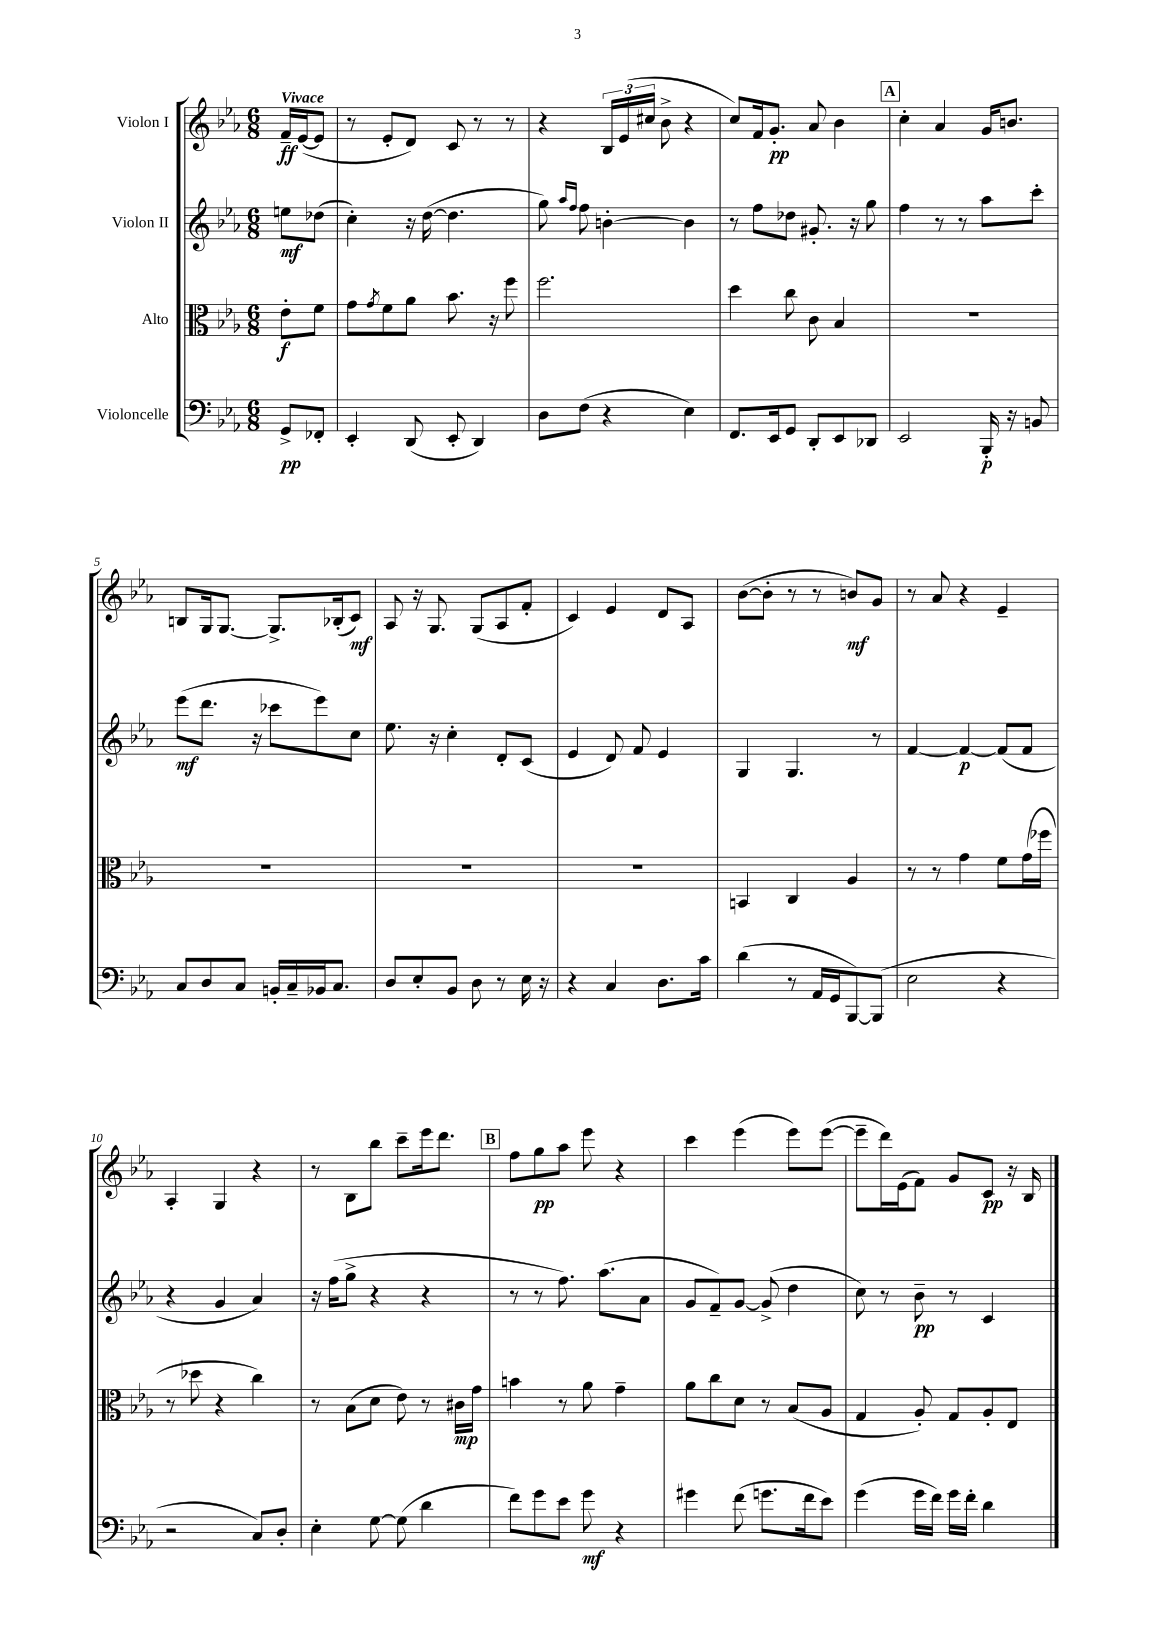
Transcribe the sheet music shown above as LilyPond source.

<<
\new StaffGroup <<
\new Staff = "s0" \with { instrumentName = "Violon I" } {
    \clef treble \key ees \major \numericTimeSignature \time 6/8 \partial 4 \tempo "Vivace"
    f'16--\ff ees'16~( ees'8 |
    r8 ees'8-. d'8) c'8 r8 r8 |
    r4 \tuplet 3/2 { bes16 ees'16( cis''16 } bes'8-> r4 |
    c''8) f'16 g'8.-.\pp aes'8 bes'4 |
    \mark \markup { \box "A" } c''4-. aes'4 g'16 b'8. |
    b8 g16 g8.~ g8.-> bes16-.( c'8\mf) |
    aes8 r16 g8. g8( aes8 f'8-. |
    c'4) ees'4 d'8 aes8 |
    bes'8~( bes'8-. r8 r8 b'8\mf) g'8 |
    r8 aes'8 r4 ees'4-- |
    aes4-. g4 r4 |
    r8 bes8 bes''8 c'''8-- ees'''16 d'''8. |
    \mark \markup { \box "B" } f''8 g''8\pp aes''8 ees'''8 r4 |
    c'''4 ees'''4( ees'''8) ees'''8~( |
    ees'''8-- d'''16) ees'16( f'8) g'8 c'8\pp r16 bes16 \bar "|." |
}
\new Staff = "s1" \with { instrumentName = "Violon II" } {
    \clef treble \key ees \major \numericTimeSignature \time 6/8 \partial 4
    e''8\mf des''8( |
    c''4-.) r16 d''16~( d''4. |
    g''8) \grace { aes''16 f''16 } f''8 b'4~-. b'4 |
    r8 f''8 des''8 gis'8.-. r16 g''8 |
    \mark \markup { \box "A" } f''4 r8 r8 aes''8 c'''8-. |
    ees'''8\mf( d'''8. r16 ces'''8 ees'''8) c''8 |
    ees''8. r16 c''4-. d'8-. c'8( |
    ees'4 d'8) f'8 ees'4 |
    g4 g4. r8 |
    f'4~ f'4~\p f'8( f'8 |
    r4 g'4 aes'4) |
    r16 f''16( g''8-> r4 r4 |
    \mark \markup { \box "B" } r8 r8 f''8.) aes''8.( aes'8 |
    g'8 f'8--) g'8~ g'8->( d''4 |
    c''8) r8 bes'8--\pp r8 c'4 \bar "|." |
}
\new Staff = "s2" \with { instrumentName = "Alto" } {
    \clef alto \key ees \major \numericTimeSignature \time 6/8 \partial 4
    ees'8-.\f f'8 |
    g'8 \acciaccatura { g'8 } f'8 aes'8 bes'8. r16 f''8 |
    f''2. |
    d''4 c''8 c'8 bes4 |
    \mark \markup { \box "A" } R2. |
    R2. |
    R2. |
    R2. |
    b,4 c4 aes4 |
    r8 r8 g'4 f'8 g'16( fes''16 |
    r8 des''8 r4 c''4) |
    r8 bes8( d'8 ees'8) r8 cis'16\mp g'16 |
    \mark \markup { \box "B" } b'4 r8 aes'8 g'4-- |
    aes'8 c''8 d'8 r8 bes8( aes8 |
    g4 aes8-.) g8 aes8-. ees8 \bar "|." |
}
\new Staff = "s3" \with { instrumentName = "Violoncelle" } {
    \clef bass \key ees \major \numericTimeSignature \time 6/8 \partial 4
    g,8->\pp fes,8-. |
    ees,4-. d,8( ees,8-. d,4) |
    d8 f8( r4 ees4) |
    f,8. ees,16 g,8 d,8-. ees,8 des,8 |
    \mark \markup { \box "A" } ees,2 bes,,16-.\p r16 b,8 |
    c8 d8 c8 b,16-. c16-- bes,16 c8. |
    d8 ees8-. bes,8 d8 r8 ees16 r16 |
    r4 c4 d8. c'16 |
    d'4( r8 aes,16 g,16 bes,,8~) bes,,8( |
    ees2 r4 |
    r2 c8) d8-. |
    ees4-. g8~ g8( d'4 |
    \mark \markup { \box "B" } f'8) g'8 ees'8 g'8\mf r4 |
    gis'4 f'8( g'8. f'16 ees'8) |
    g'4( g'16 f'16) g'16 f'16-. d'4 \bar "|." |
}
>>
>>
